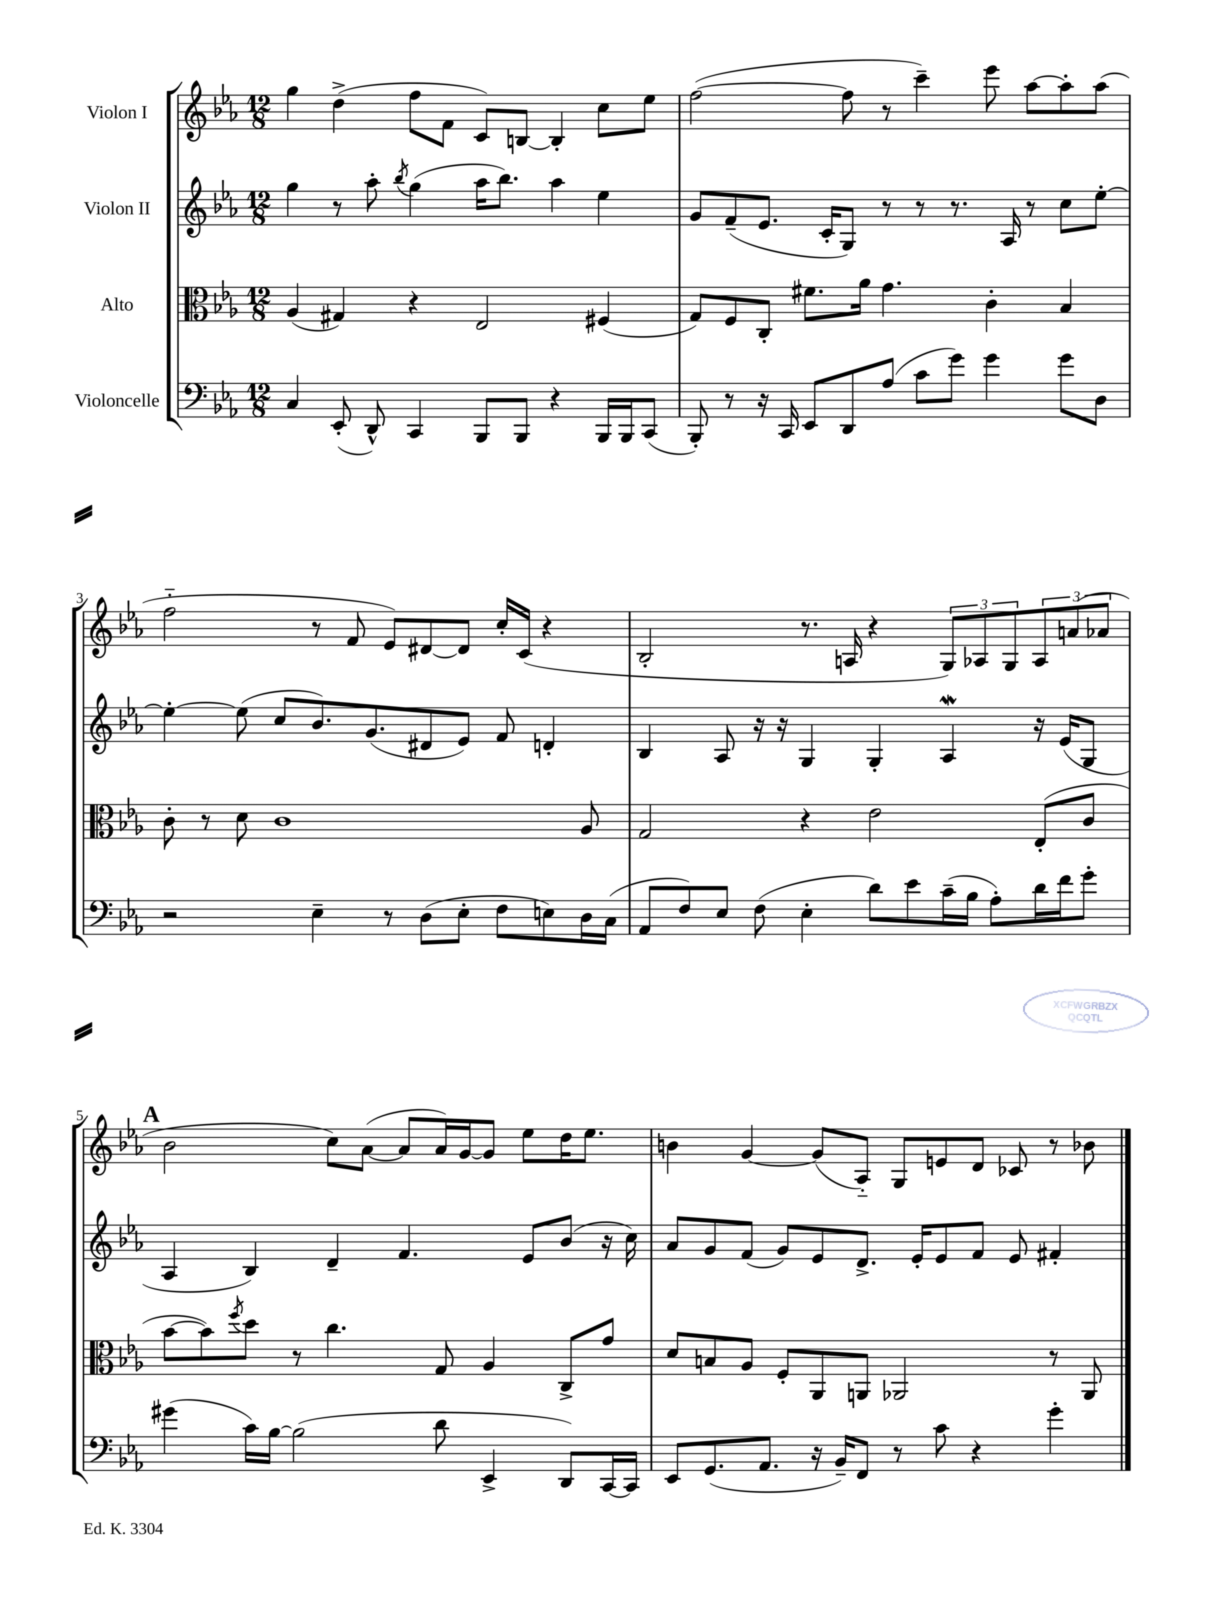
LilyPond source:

<<
\new StaffGroup <<
\new Staff = "s0" \with { instrumentName = "Violon I" } {
    \clef treble \key ees \major \numericTimeSignature \time 12/8
    g''4 d''4->( f''8 f'8 c'8) b8~ b4-. c''8 ees''8 |
    f''2~( f''8 r8 c'''4--) ees'''8 aes''8~ aes''8-. aes''8( |
    f''2-_ r8 f'8 ees'8) dis'8~ dis'8 c''16-. c'16( r4 |
    bes2-. r8. a16 r4 \tuplet 3/2 { g8) aes8 g8 } \tuplet 3/2 { aes8 a'8( aes'8 } |
    \mark \markup { \bold "A" } bes'2 c''8) aes'8~( aes'8 aes'16) g'16~ g'8 ees''8 d''16 ees''8. |
    b'4 g'4~ g'8( aes8-_) g8 e'8 d'8 ces'8 r8 bes'8 \bar "|." |
}
\new Staff = "s1" \with { instrumentName = "Violon II" } {
    \clef treble \key ees \major \numericTimeSignature \time 12/8
    g''4 r8 aes''8-. \acciaccatura { bes''8 } g''4( aes''16 bes''8.) aes''4 ees''4 |
    g'8 f'8--( ees'8. c'16-. g8) r8 r8 r8. aes16 r8 c''8 ees''8~-. |
    ees''4~-. ees''8( c''8 bes'8.) g'8.( dis'8 ees'8) f'8 d'4-. |
    bes4 aes8 r16 r16 g4 g4-. aes4\mordent r16 ees'16( g8 |
    \mark \markup { \bold "A" } aes4 bes4) d'4-- f'4. ees'8 bes'8( r16 c''16) |
    aes'8 g'8 f'8( g'8) ees'8 d'8.-> ees'16-. ees'8 f'8 ees'8 fis'4-. \bar "|." |
}
\new Staff = "s2" \with { instrumentName = "Alto" } {
    \clef alto \key ees \major \numericTimeSignature \time 12/8
    aes4( gis4) r4 ees2 fis4( |
    g8) f8 c8-. fis'8. aes'16 g'4. c'4-. bes4 |
    c'8-. r8 d'8 c'1 aes8 |
    g2 r4 ees'2 ees8-.( c'8 |
    \mark \markup { \bold "A" } bes'8~ bes'8) \acciaccatura { f''8 } d''8 r8 c''4. g8 aes4 c8-> g'8 |
    d'8 b8 aes8 f8-. aes,8 a,8 aes,2 r8 aes,8 \bar "|." |
}
\new Staff = "s3" \with { instrumentName = "Violoncelle" } {
    \clef bass \key ees \major \numericTimeSignature \time 12/8
    c4 ees,8-.( d,8-^) c,4 bes,,8 bes,,8 r4 bes,,16 bes,,16 c,8( |
    bes,,8-.) r8 r16 c,16 ees,8 d,8 aes8( c'8 g'8) g'4 g'8 d8 |
    r2 ees4-- r8 d8( ees8-. f8 e8) d16 c16( |
    aes,8 f8) ees8 f8( ees4-. d'8) ees'8 c'16--( bes16 aes8-.) d'16 f'16 g'8-. |
    \mark \markup { \bold "A" } gis'4( c'16) bes16~ bes2( d'8 ees,4-> d,8) c,16~ c,16 |
    ees,8 g,8.( aes,8. r16 bes,16--) f,8 r8 c'8 r4 g'4-. \bar "|." |
}
>>
>>
